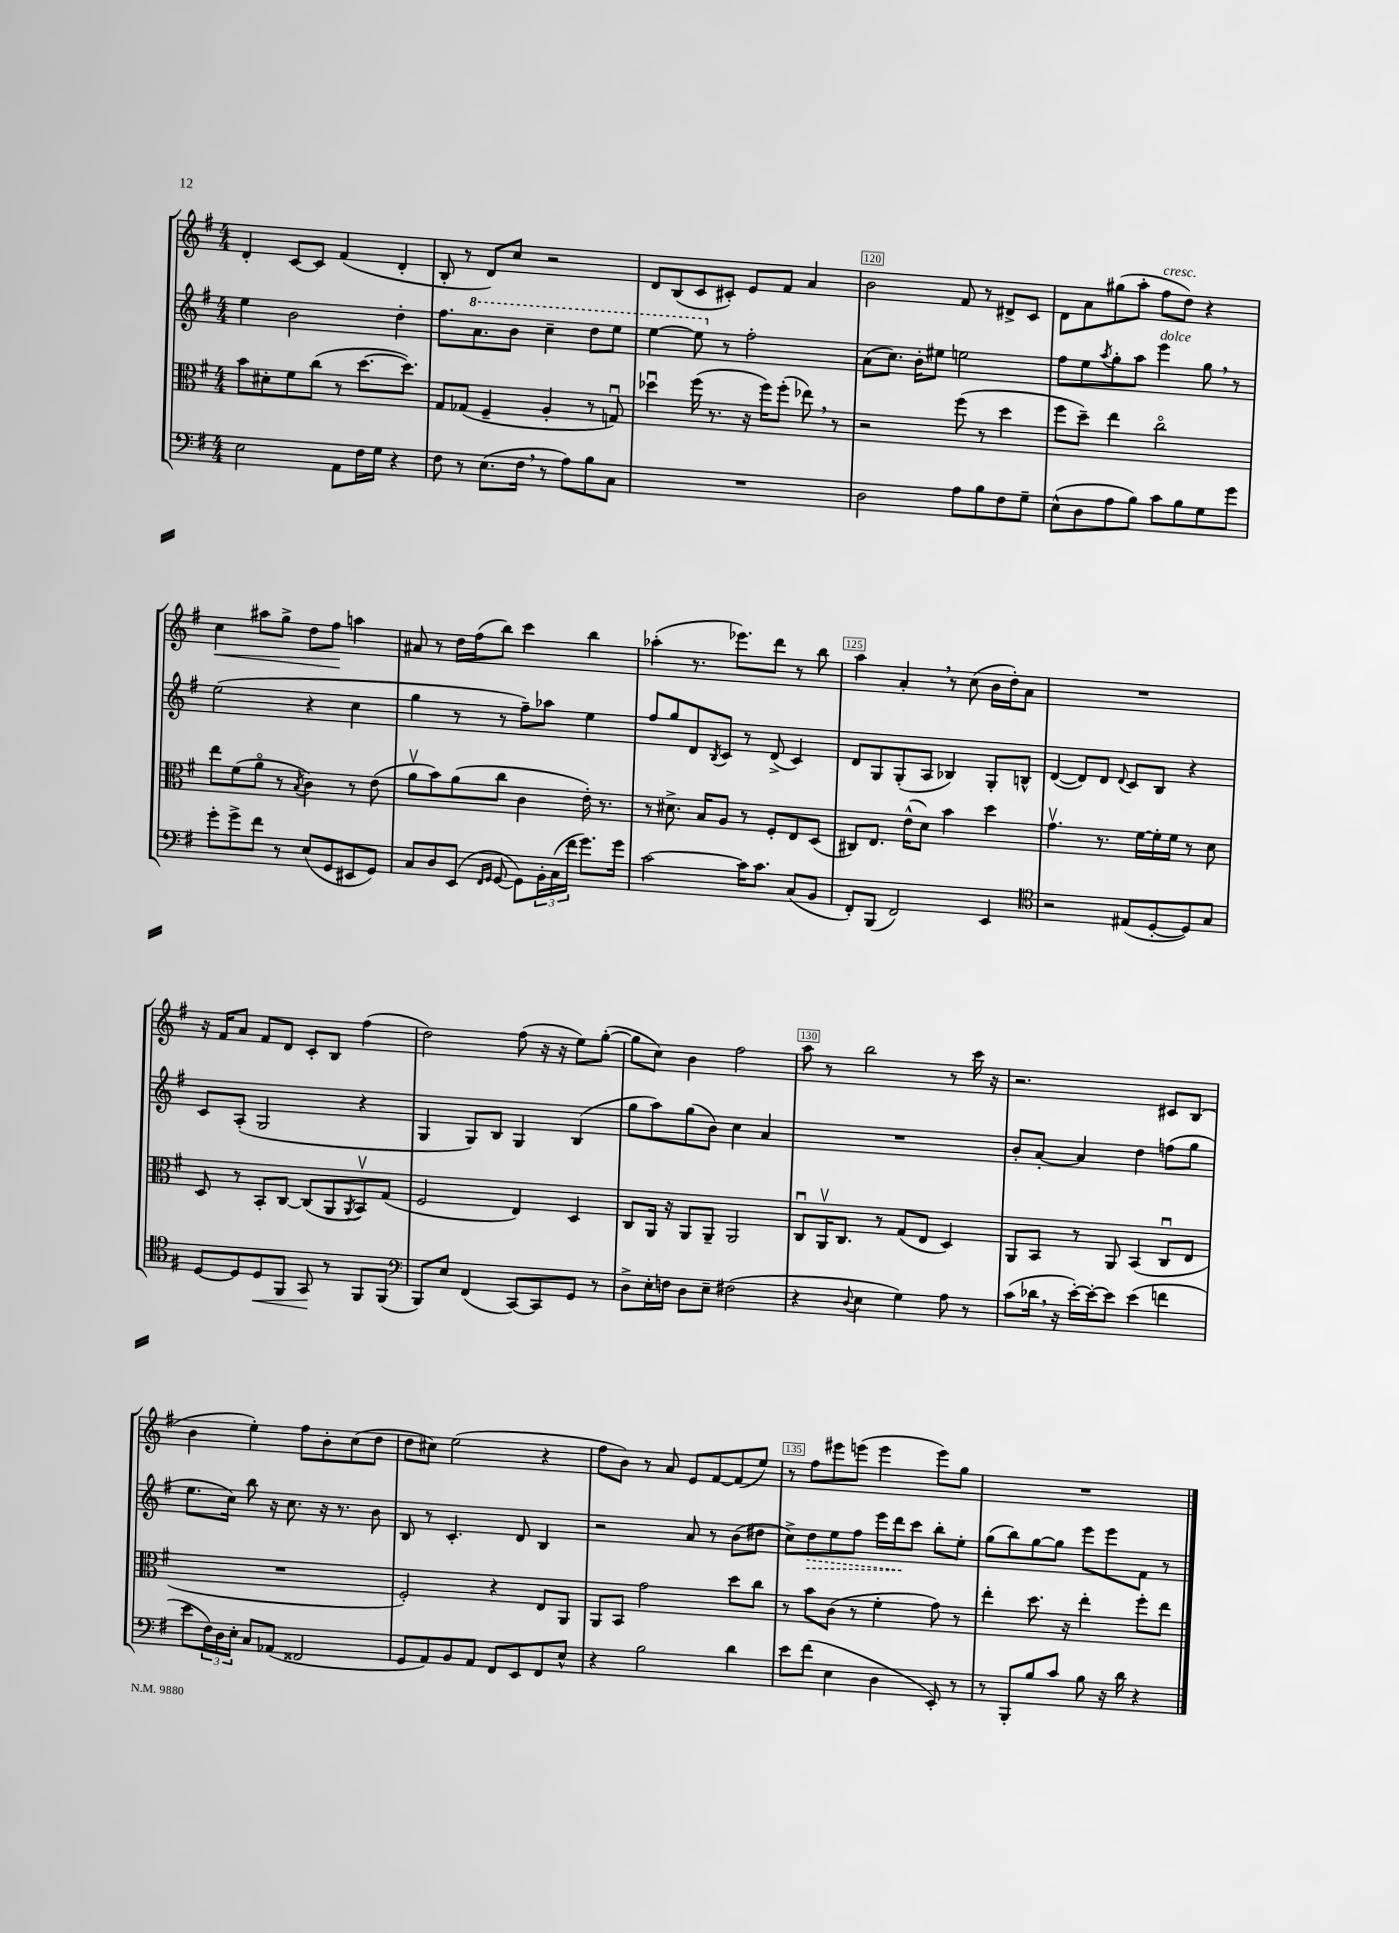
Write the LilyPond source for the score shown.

<<
\new StaffGroup <<
\new Staff = "s0" {
    \clef treble \key g \major \numericTimeSignature \time 4/4
    d'4-. c'8~ c'8 fis'4( d'4-. |
    b8-. r8 d'8) c''8 r2 |
    d'8 b8( c'8 cis'8-.) e'8 fis'8 a'4 |
    b'2 fis'8 r8 dis'8-> c'8 |
    d'8 a'8 gis''8( a''8-. fis''8^\markup { \italic "cresc." } d''8) r4 |
    c''4\< ais''8 g''8-> d''8 fis''8\! a''4 |
    ais'8 r8 d''16 fis''16( b''8) c'''4 b''4 |
    aes''4-.( r8. ees'''8.) d'''8 r8 b''8 |
    a''4 a'4-. \breathe r8 c''8( b'16 d''16-.) a'8 |
    R1 |
    r16 fis'16 a'8 fis'8 d'8 c'8-. b8 fis''4( |
    d''2) fis''8( r16 r16 e''8) g''8~-.( |
    g''8 c''8) b'4 fis''2 |
    a''8 r8 b''2 r8 c'''16 r16 |
    r2. cis'8 b8( |
    b'4 e''4-.) fis''8 b'8-. c''8( d''8 |
    d''8 cis''8) e''2( r4 |
    fis''8 b'8) r8 a'8 e'8 fis'8~ fis'8( e''8) |
    r8 fis''8 eis'''8 e'''8( e'''4 e'''8) g''8 |
    R1 \bar "|." |
}
\new Staff = "s1" {
    \clef treble \key g \major \numericTimeSignature \time 4/4
    e''4 b'2 d''4-. |
    fis''8. \ottava #1 a''8. b''8 c'''4-- d'''8 e'''8 |
    e'''4~ e'''8 \ottava #0 r8 fis''2-. |
    a'8( c''8.) b'16-. eis''8 e''2 |
    fis''8 e''8 \acciaccatura { a''8 } g''8-. a''8 e'''4^\markup { \italic "dolce" } g''8 \breathe r8 |
    e''2( r4 c''4 |
    g''4 r8 r8 fis''8--) aes''8 e''4 |
    fis''8 g''8 d'8 \acciaccatura { b8 } c'8 r8 d'8->( c'4) |
    d'8 g8 g8-.( a8 bes4) g8-. b8-^ |
    d'4~( d'8) d'8 \appoggiatura { d'8 } c'8 b8 r4 |
    c'8 a8-.( g2 r4 |
    g4 g8) b8 g4 b4( |
    g''8 a''8) g''8( b'8) c''4 a'4 |
    R1 |
    b'8-. a'8~-. a'4 d''4 f''8( g''8 |
    e''8. c''16) b''8 r16 c''8. r16 r8. b'8 |
    b8 r8 c'4.-. d'8 b4 |
    r2 a'8 r8 b'8( dis''8 |
    c''8->) \once \override Hairpin.style = #'dashed-line d''8\> e''8 fis''8 e'''16 d'''16\! c'''8 b''8-. e''8-. |
    g''8( b''8) g''8~ g''8 e'''8 e'''8 fis'8 r8 \bar "|." |
}
\new Staff = "s2" {
    \clef alto \key g \major \numericTimeSignature \time 4/4
    b'8 dis'8-. fis'8 c''8( r8 d''8.~ d''8.) |
    g8 ges8( fis4-- a4-. r8 g8\downbow) |
    des''4\downbow fis''16( r8. r16 fis''16) fis''8-.( ees''8) \breathe r8 |
    r2 fis''8( r8 d''4 |
    fis''8 d''8--) e''4 c''2\flageolet |
    e''8 fis'8( a'8\flageolet r8 \acciaccatura { b8 } c'4) r8 e'8( |
    a'8\upbow b'8) a'8( c''8 c'4 e'16-.) r8. |
    r8 dis'8.-> b16 a8 r8 fis8-. e8 d8( |
    cis8) e8. e'16-^( d'8) b'4 d''4 |
    g'4.\upbow r8. fis'16~ fis'16-. fis'16 r8 d'8 |
    d8 r8 b,8-. c8~ c8( a,8 \acciaccatura { a,8 } b,8\upbow) g8( |
    fis2 e4) d4 |
    c8 a,16 r16 a,8 a,8-- a,2 |
    c8\downbow a,16\upbow c8. r8 g8( e8 d4) |
    a,8 b,8 r8 a,8 b,4( c8\downbow e8 |
    R1 |
    fis2-.) r4 e8 a,8 |
    a,8 b,8 g'2 d''8 c''8 |
    r8 b'8 c'8( r8 fis'4-. g'8) r8 |
    e''4-. d''8. r16 e''4-. fis''8-. e''8 \bar "|." |
}
\new Staff = "s3" {
    \clef bass \key g \major \numericTimeSignature \time 4/4
    e2 a,8 fis16 g16 r4 |
    fis8 r8 e8.( fis16 \breathe r8 a8) b8 c8 |
    R1 |
    d2 a8 b8 fis8 g8-- |
    e8-^( d8 a8 b8) c'8 b8 g8 g'8 |
    g'8-. g'8-> fis'8 r8 e8( g,8 eis,8 g,8) |
    c8 d8 e,8( \grace { fis,16 g,16 } g,8~ g,8) \tuplet 3/2 { b,16-. c16( fis'16 } g'8.) g'16 |
    c'2~ c'16 c'8. c8( b,8 |
    fis,8-.) b,,8( fis,2) e,4 |
    \clef tenor r2 eis8( d8~-. d8) g8 |
    d8~ d8 d8\< fis,8 g,8\! r8 fis,8 fis,8( |
    \clef bass b,,8) e8 fis,4( c,8~) c,8 g,8 r8 |
    d8-> e16-. f16 d8 e8-- fis2( |
    r4 \appoggiatura { d8 } e4 g4) a8 r8 |
    c'8( des'16 \breathe r16 e'16~-.) e'16~-. e'8 e'4( f'4 |
    e'8 \tuplet 3/2 { fis16) d16 e16-. } c8 aes,8( fisis,2 |
    g,8 a,8) b,8 a,8 fis,8 e,8 fis,8 e8-^ |
    r4 b2 d'4 |
    e'8 fis'8( e4 d4 e,8-.) r8 |
    r8 b,,8-. b8 c'8 b8 r16 d'16 r4 \bar "|." |
}
>>
>>
\layout { \context { \Score currentBarNumber = #117 \override BarNumber.break-visibility = ##(#f #t #t) barNumberVisibility = #(every-nth-bar-number-visible 5) \override BarNumber.stencil = #(make-stencil-boxer 0.1 0.3 ly:text-interface::print) } }
